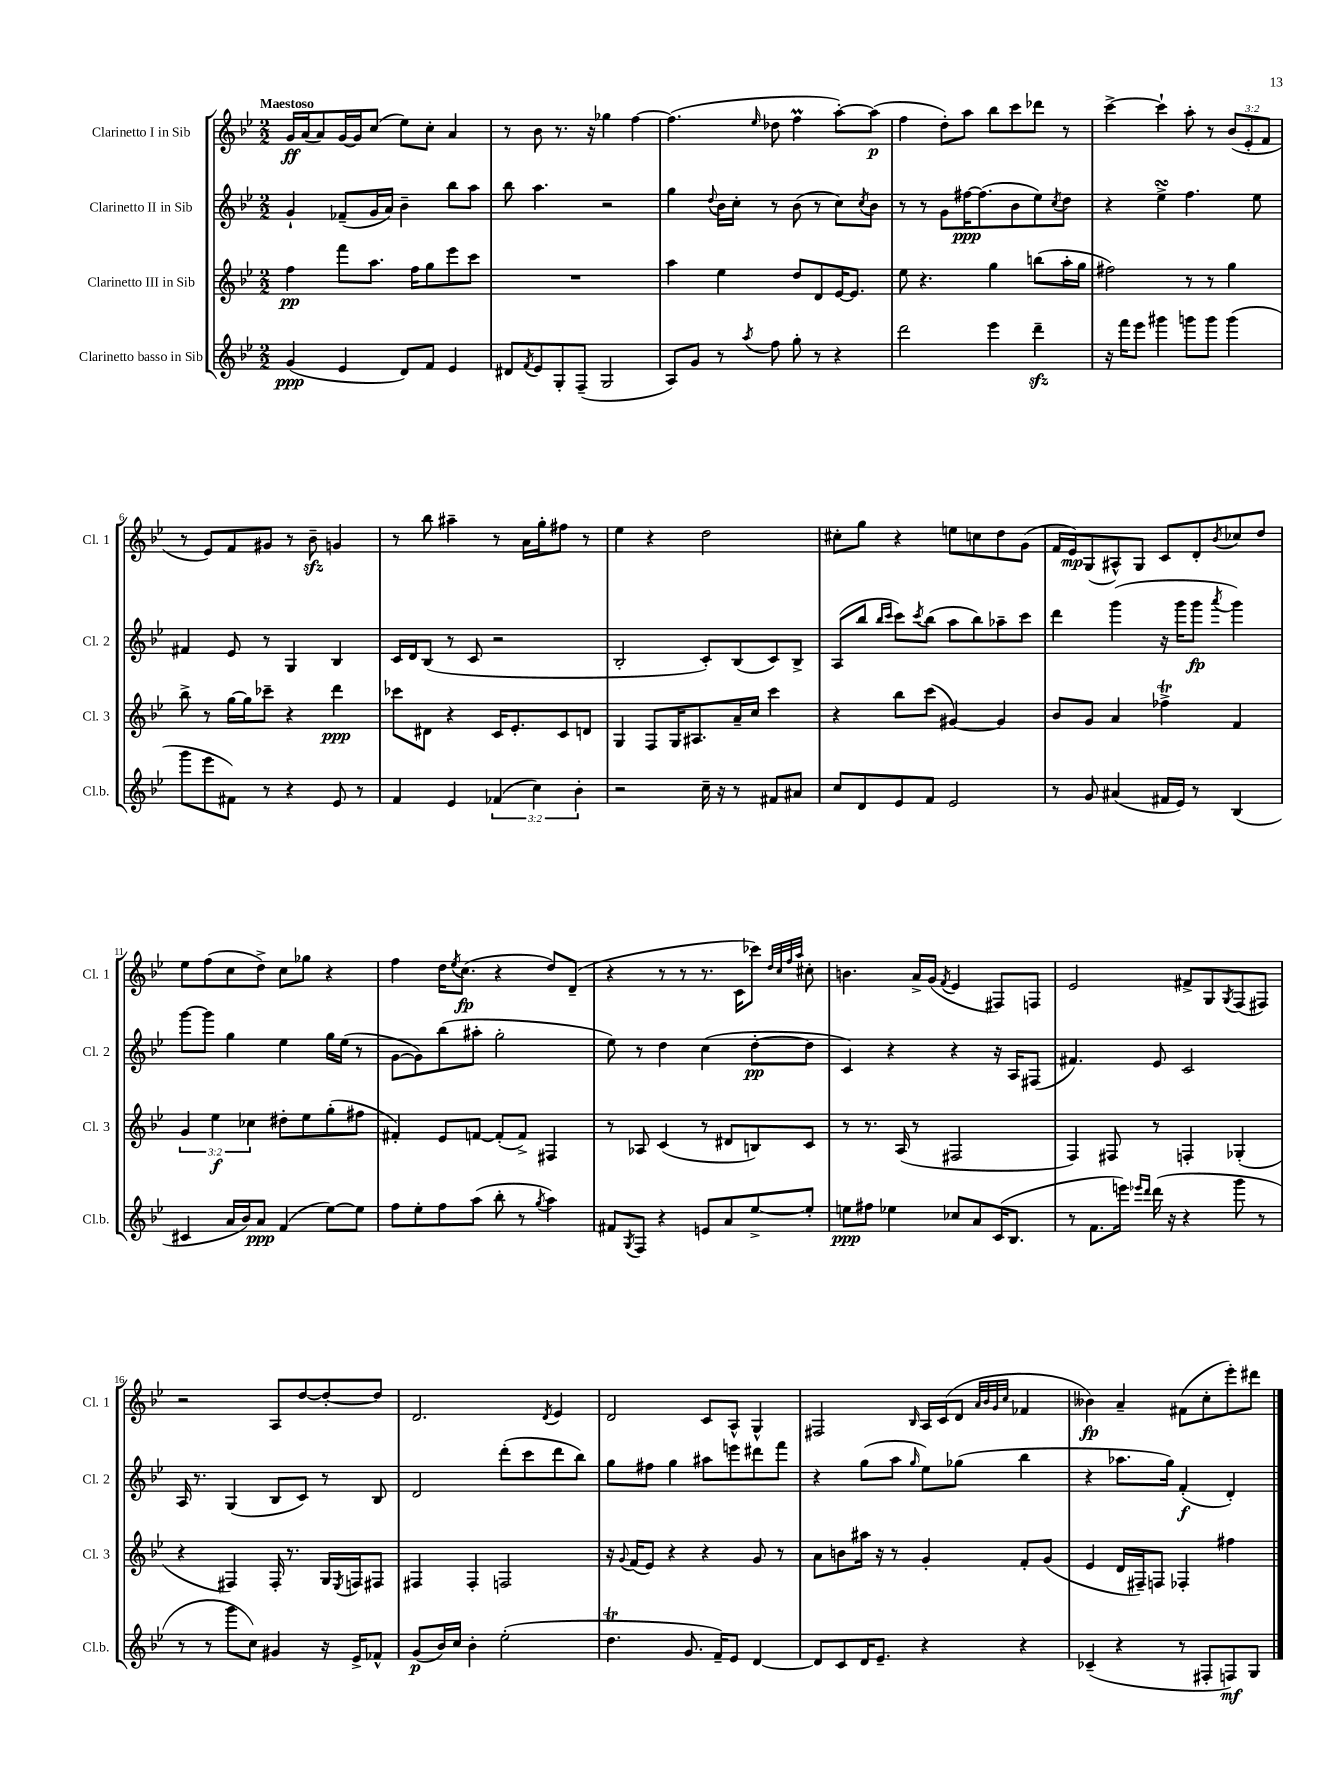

**kern	**kern	**kern	**kern
*staff4	*staff3	*staff2	*staff1
*clefG2	*clefG2	*clefG2	*clefG2
*k[b-e-]	*k[b-e-]	*k[b-e-]	*k[b-e-]
*M2/2	*M2/2	*M2/2	*M2/2
(4g/	4ff\	4g`/	16g/LL
.	.	.	(16a/J
.	.	.	8a/)
4e-/	8fff\L	(8f-~/L	[16g/L
.	.	.	16g/]J
.	8.aa\J	16g/L	(8cc/J
.	.	16a/JJ)	.
8d/L)	.	4b-~\	8ee-\L)
.	16ff\LK	.	.
8f/J	8gg\	.	8cc'\J
4e-/	8eee-\	8bb-\L	4a/
.	8ccc\J	8aa\J	.
=	=	=	=
8d#/L	1r	8bb-\	8r
8qf/	.	.	.
8e-/	.	4.aa\	8b-\
8G'/	.	.	8.r
(8F~/J	.	.	.
.	.	.	16r
2G/	.	2r	4gg-\
.	.	.	[4ff\
=	=	=	=
8A/L)	4aa\	4gg\	(4.ff\]
8g/J	.	.	.
.	.	8qqdd/	.
8r	4ee-\	16b-\LL	.
.	.	16cc'\JJ	.
8qaa/	.	.	16qqee-/
8ff\	.	8r	8dd-\
8gg'\	8dd/L	(8b-\	4ff\
8r	8d/	8r	.
4r	[16e-/K	8cc\L)	[8aa'\L)
.	8.e-/]J	.	.
.	.	8qcc/	.
.	.	8b-\J	(8aa\]J
=	=	=	=
2ddd\	8ee-\	8r	4ff\
.	4.r	8r	.
.	.	8g\L	8dd'\L)
.	.	[16ff#\K	8aa\J
.	.	(8.ff#\]	.
4eee-\	4gg\	.	8bb-\L
.	.	8b-\	8ccc\
4ddd~\	(8bb\L	8ee-\)	8ddd-\J
.	.	8qcc/	.
.	16aa'\L	8dd\J	8r
.	16gg\JJ	.	.
=	=	=	=
16r	2ff#\)	4r	[4ccc^\
16fff\LK	.	.	.
8eee-\J	.	.	.
4ggg#\	.	4ee-^\	4ccc`\]
8ggg\L	8r	4.ff\	8aa'\
8ggg\J	8r	.	8r
(4ggg\	4gg\	.	(12b-/L
.	.	.	12e-'/
.	.	8ee-\	.
.	.	.	12f/J
=	=	=	=
8ggg\L	8bb-^\	4f#/	8r
8eee-\	8r	.	8e-/L)
8f#\J)	[16gg\LL	8e-/	8f/
.	16gg\]J	.	.
8r	8ccc-~\J	8r	8g#/J
4r	4r	4G/	8r
.	.	.	8b-~\
8e-/	4ddd\	4B-/	4g/
8r	.	.	.
=	=	=	=
4f/	8ccc-\L	16c/LL	8r
.	.	16d/J	.
.	8d#\J	(8B-/J	8bb-\
4e-/	4r	8r	4aa#~\
.	.	8c/	.
(6f-/	16c/LK	2r	8r
.	8.e-'/	.	.
.	.	.	16a\LL
6cc\)	.	.	.
.	.	.	16gg'\J
.	8c/	.	8ff#\J
6b-'\	.	.	.
.	8d/J	.	8r
=	=	=	=
2r	4G/	2B-'/	4ee-\
.	8F/L	.	4r
.	16G/K	.	.
.	8.A#/	.	.
16cc~\	.	8c'/L)	2dd\
16r	.	.	.
8r	16a~/L	(8B-/	.
.	16cc/JJ	.	.
8f#/L	4ccc\	8c/)	.
8a#/J	.	8B-^/J	.
=	=	=	=
8cc/L	4r	(8A/L	8cc#'\L
8d/	.	8bb-/J	8gg\J
.	.	16qqbb-/LL	.
.	.	16qqccc/JJ	.
8e-/	8bb-\L	8ccc\L)	4r
.	.	8qccc/	.
8f/J	(8ccc\J	(8bb-\J	.
2e-/	[4g#/)	8aa\L	8ee\L
.	.	8bb-\)	8cc\
.	4g#/]	8aa-~\	8dd\
.	.	8ccc\J	(8g\J
=	=	=	=
8r	8b-/L	4ddd\	16f/LL
.	.	.	16e-/J)
8g/	8g/J	.	(8G/
(4a#/	4a/	(4ggg\	8A#^^/)
.	.	.	8G/J
16f#/LL	4ff-^\	16r	8c/L
16e-/JJ)	.	16ggg\LK	.
8r	.	8ggg\J	8d'/
.	.	8qaaa/	8qb-/
(4B-/	4f/	4ggg\)	8cc-/
.	.	.	8dd/J
=	=	=	=
4c#/	6g/	[8ggg\L	8ee-\L
.	.	8ggg\]J	(8ff\
.	6ee-\	.	.
16a/LL	.	4gg\	8cc\
16b-/J)	.	.	.
.	6cc-\	.	.
8a/J	.	.	8dd^\J)
(4f/	8dd#'\L	4ee-\	8cc\L
.	8ee-\	.	8gg-\J
[8ee-\L)	(8gg'\	16gg\LL	4r
.	.	(16ee-\JJ	.
8ee-\]J	8ff#\J	8r	.
=	=	=	=
8ff\L	4f#'/)	[8g\L	4ff\
8ee-'\	.	8g\])	.
8ff\	8e-/L	(8bb-\	16dd\LK
.	.	.	8qee-/
.	.	.	(8.cc\J
(8aa\J	[8f/J	8aa#'\J	.
8bb-'\	(8f'/]L	2gg'\	4r
8r	8f^/J)	.	.
8qgg/	.	.	.
4aa\)	4F#/	.	8dd/L)
.	.	.	(8d~/J
=	=	=	=
8f#/L	8r	8ee-\)	4r
8qG/	.	.	.
8F/J	8A-/	8r	.
4r	(4c/	4dd\	8r
.	.	.	8r
8e/L	8r	(4cc\	8.r
8a/	8d#/L	.	.
.	.	.	16c\LK
[8ee-^/	8B/)	[8dd'\L	8ccc-\J)
.	.	.	32qqdd/LLL
.	.	.	32qqcc/
.	.	.	32qqff/
.	.	.	32qqaa/JJJ
8ee-'/]J	8c/J	8dd\]J	8cc#'\
=	=	=	=
8ee\L	8r	4c/)	4.b\
8ff#\J	8.r	.	.
4ee-\	.	4r	.
.	(16A/	.	.
.	8r	.	16a^/LL
.	.	.	(16g/JJ
.	.	.	8qf/
8cc-/L	2F#/	4r	4e-/
8a/	.	.	.
(16c/K	.	16r	8F#/L)
8.B-/J	.	16A/LK	.
.	.	(8F#/J	8F/J
=	=	=	=
8r	4F/)	4.f#/)	2e-/
8.f\L	.	.	.
.	8F#/	.	.
16eee\Jk)	.	.	.
16qqeee-/LL	.	.	.
16qqddd/JJ	.	.	.
(16ddd\	8r	8e-/	.
16r	.	.	.
4r	4F'/	2c/	8f#^/L
.	.	.	8G/
.	.	.	8qG/
8ggg\	(4G-'/	.	(8F/
8r	.	.	8F#/J)
=	=	=	=
8r	4r	16A/	2r
.	.	8.r	.
8r	.	.	.
8ggg\L	4F#/)	(4G/	.
8cc\J)	.	.	.
4g#/	16F#'/	8B-/L	8A/L
.	8.r	.	.
.	.	8c/J)	[8dd/
16r	16G/LL	8r	8dd'/_
.	8qE-/	.	.
16e-^/LK	16F/J	.	.
8f-^^/J	8F#/J	8B-/	8dd/]J
=	=	=	=
(8g/L	4F#/	2d/	2.d/
16b-/L)	.	.	.
16cc/JJ	.	.	.
4b-'\	4F#'/	.	.
(2ee-'\	2F/	(8ddd'\L	.
.	.	8ccc\	.
.	.	.	8qd/
.	.	8ddd\	4e-/
.	.	8bb-\J)	.
=	=	=	=
4.dd\	16r	8gg\L	2d/
.	8qqg/	.	.
.	(16f/LK	.	.
.	8e-/J)	8ff#\J	.
.	4r	4gg\	.
8.g/	.	.	.
.	4r	8aa#\L	8c/L
16f~/LK)	.	.	.
8e-/J	.	8eee\	8A^^/J
[4d/	8g/	8ddd#\	4G^^/
.	8r	8fff\J	.
=	=	=	=
8d/]L	8a\L	4r	2F#/
8c/	8b\	.	.
16d/K	16aa#\Jk	(8gg\L	.
8.e-~/J	16r	.	.
.	8r	8aa\J	.
.	.	16qqgg/	16qqB-/
4r	4g'/	8ee-\L)	16A/LL
.	.	.	(16c/J
.	.	(8gg-\J	8d/J
.	.	.	32qqa/LLL
.	.	.	32qqb-/
.	.	.	32qqg/
.	.	.	32qqcc/JJJ
4r	8f'/L	4bb-\	4f-/
.	(8g/J	.	.
=	=	=	=
(4c-~/	4e-/	4r	4b--\)
4r	16d/LL	8.aa-\L	4a~/
.	16F#~/J)	.	.
.	8F/J	.	.
.	.	16gg\Jk)	.
8r	4F-'/	(4f'/	(8f#\L
8F#'/L	.	.	8cc'\
8F/)	4ff#\	4d'/)	8eee-'\)
8G/J	.	.	8ddd#\J
==	==	==	==
*-	*-	*-	*-
